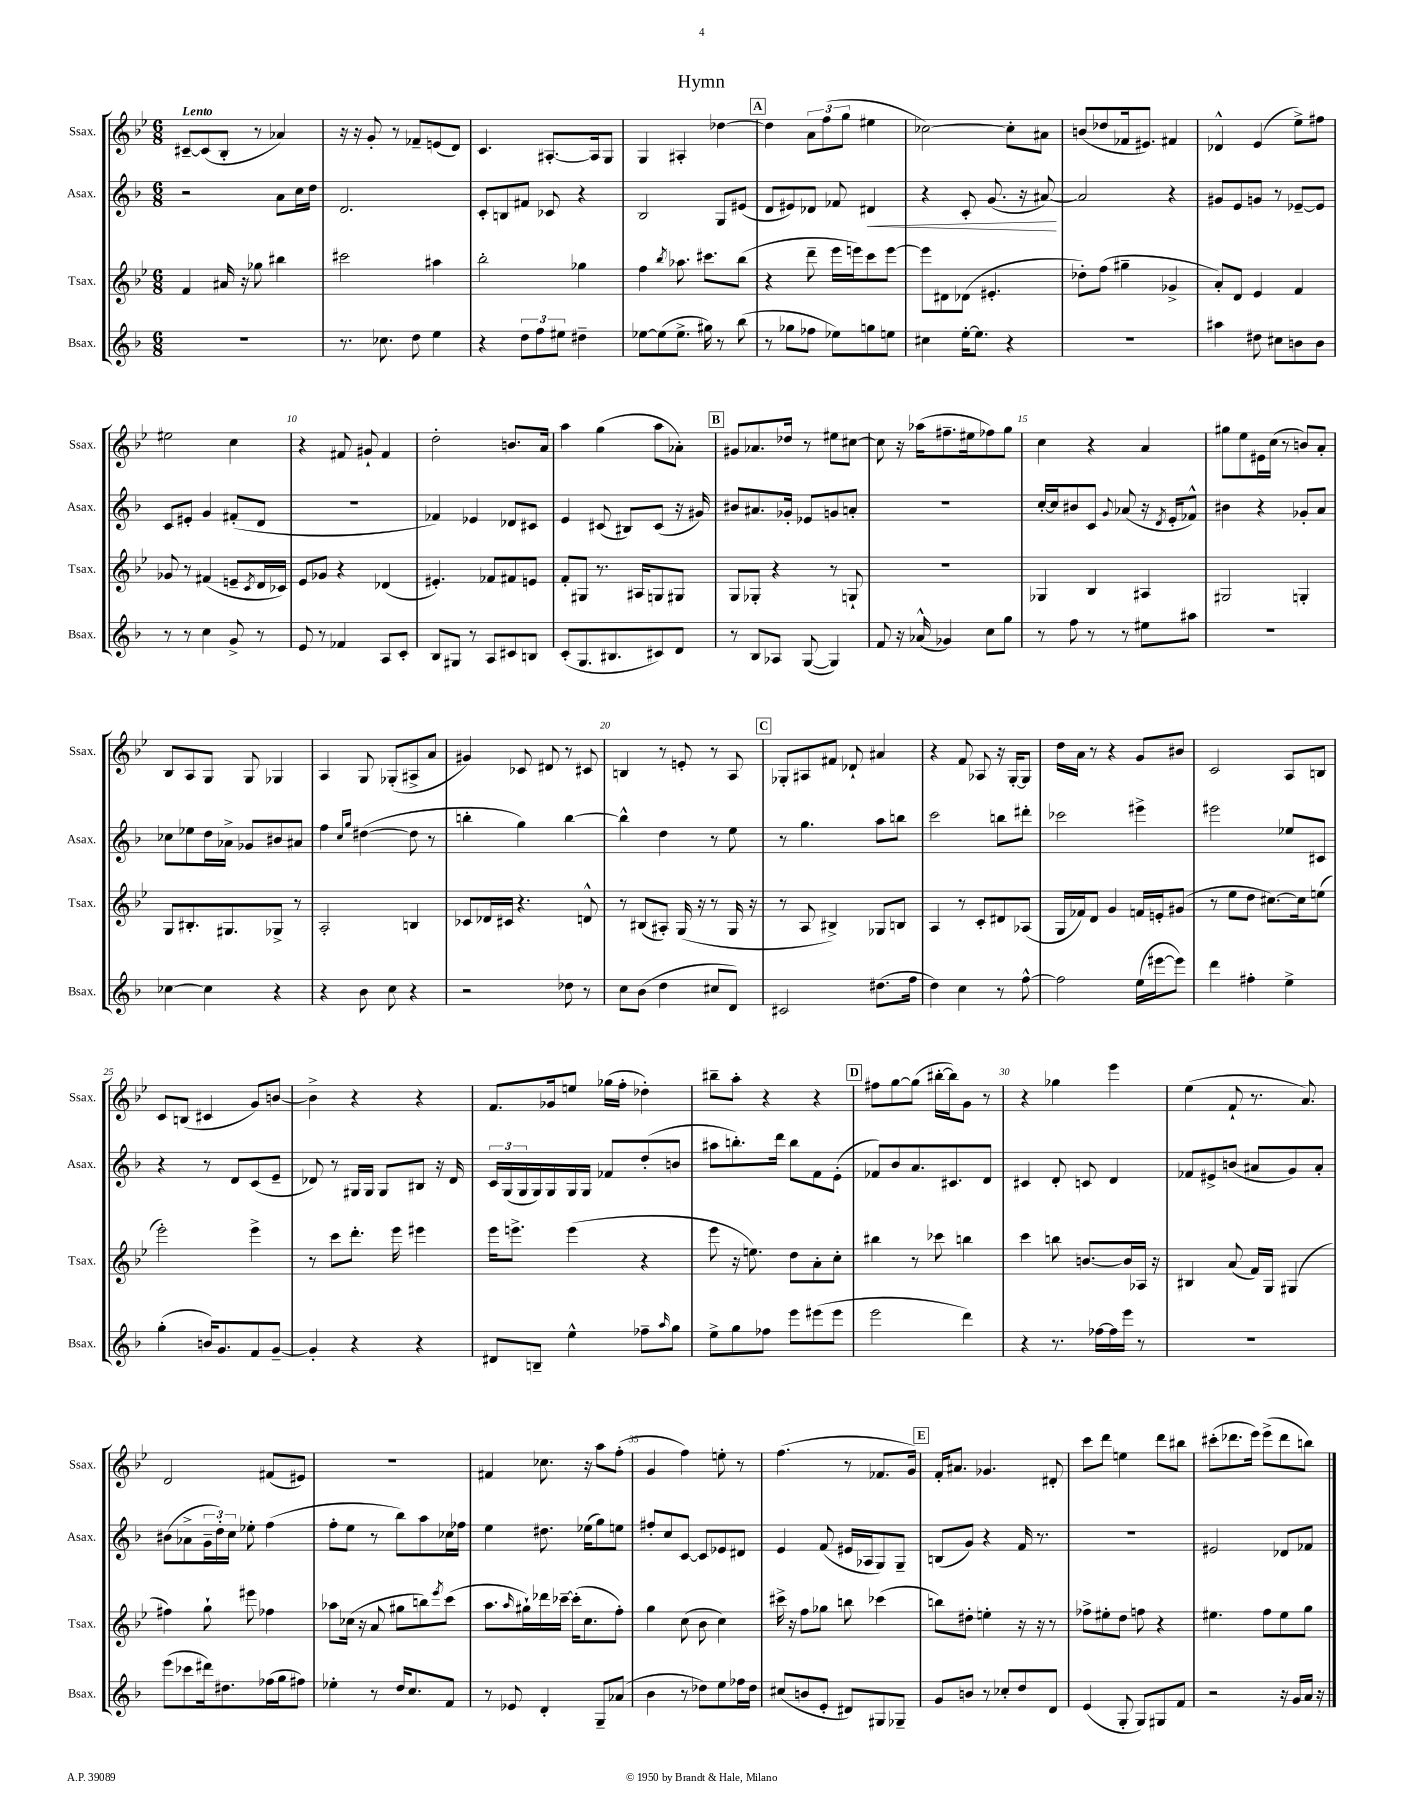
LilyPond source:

\header { title = "Hymn" }
<<
\new StaffGroup <<
\new Staff = "s0" \with { instrumentName = "Ssax." shortInstrumentName = "Ssax." } {
    \clef treble \key bes \major \numericTimeSignature \time 6/8 \tempo "Lento"
    cis'8~-- cis'8( bes8-. r8 aes'4) |
    r16 r16 g'8-. r8 fes'8-- e'8( d'8) |
    c'4. ais8.~-. ais16 g8 |
    g4 ais4-. des''4~ |
    \mark \markup { \box "A" } des''4 \tuplet 3/2 { a'8 f''8( g''8 } eis''4 |
    ces''2~) ces''8-. ais'8 |
    b'8( des''8 fes'16 eis'8.) fis'4 |
    des'4-^ ees'4( ees''8->) fis''8 |
    eis''2 c''4 |
    r4 fis'8 gis'8-! fis'4 |
    d''2-. b'8. a'16 |
    a''4 g''4( a''8 aes'8-.) |
    \mark \markup { \box "B" } gis'8 aes'8. des''16 r8 eis''8 cis''8~ |
    cis''8 r16 aes''16( fis''8.-- eis''16 fes''8) g''8 |
    c''4 r4 a'4 |
    gis''8 ees''8 eis'16 c''16( r8 b'8) a'8-. |
    bes8 a8 g8 g8 ges4 |
    a4 g8 ges8-.( ais8-> a'8 |
    gis'4) ces'8 dis'8 r8 cis'8 |
    b4 r8 e'8-. r8 a8 |
    \mark \markup { \box "C" } ges8-. ais8 fis'8 des'8-! ais'4 |
    r4 f'8 aes8 r16 g16~-. g8 |
    d''16 a'16 r8 r4 g'8 bis'8 |
    c'2 a8 b8 |
    c'8 b8( cis'4 g'8) b'8~ |
    b'4-> r4 r4 |
    f'8. ges'16 e''8 ges''16( f''16-. des''4-.) |
    bis''8-- a''8-. r4 r4 |
    \mark \markup { \box "D" } fis''8 g''8~ g''8( bis''16~-. bis''16) g'8 r8 |
    r4 ges''4 ees'''4 |
    ees''4( f'8-! r8. a'8.) |
    d'2 fis'8( eis'8) |
    R2. |
    fis'4 ces''8. r16 a''8 f''8-.( |
    g'4 f''4) e''8-. r8 |
    f''4.( r8 fes'8. g'16) |
    \mark \markup { \box "E" } f'16-. ais'8. ges'4. dis'8-. |
    c'''8 d'''8 e''4 d'''8 bis''8 |
    cis'''8-.( des'''8. ees'''16) ees'''8->( des'''8 b''8) \bar "|." |
}
\new Staff = "s1" \with { instrumentName = "Asax." shortInstrumentName = "Asax." } {
    \clef treble \key f \major \numericTimeSignature \time 6/8
    r2 a'8 c''16 d''16 |
    d'2. |
    c'8-. b8 fis'8 ces'8 r4 |
    bes2 g8 eis'8( |
    \mark \markup { \box "A" } d'8 eis'8) des'8 fes'8 dis'4\< |
    r4 c'8-. g'8.( r16 ais'8~\!) |
    ais'2 r4 |
    gis'8 e'8 g'8 r8 ees'8~-- ees'8 |
    c'8 eis'8-. g'4 fis'8-.( d'8 |
    R2. |
    fes'4) ees'4 des'8 cis'8 |
    e'4 cis'8( bis8) cis'8( r16 gis'16) |
    \mark \markup { \box "B" } bis'8 ais'8. ges'16-. ees'8 g'8 a'8-. |
    R2. |
    c''16~-. c''16 bis'8 c'8 \appoggiatura { g'8 } aes'8( r16 \acciaccatura { d'8 } e'16-. fes'8-^) |
    bis'4 r4 ges'8-. a'8 |
    ces''8 ees''8 d''16 aes'16-> ges'8 bis'8 ais'8 |
    f''4 \grace { c''16 g''16 } dis''4~( dis''8 r8 |
    b''4-. g''4) b''4~ |
    b''4-^ d''4 r8 e''8 |
    \mark \markup { \box "C" } r8 g''4. a''8 b''8 |
    c'''2 b''8 dis'''8-. |
    ces'''2 eis'''4-> |
    eis'''2 ees''8 cis'8 |
    r4 r8 d'8 c'8( e'8-- |
    des'8) r8 gis16 gis16 gis8 bis8 r16 des'16 |
    \tuplet 3/2 { c'16 g16( g16 } g16) g16 g16 g16 fes'8 d''8-.( b'8 |
    ais''8 b''8.-.) d'''16 b''8 f'8 e'8-.( |
    \mark \markup { \box "D" } fes'8) bes'8 a'8. cis'8. d'8 |
    cis'4 d'8-. c'8 d'4 |
    fes'8 eis'8-> b'8( ais'8 g'8) ais'8-. |
    bis'8( aes'8-> \tuplet 3/2 { g'16-- d''16-.) c''16 } ees''8-. f''4( |
    f''8-. e''8 r8 bes''8) a''8 ces''16 fes''16 |
    e''4 dis''8. ees''16( g''8) e''8 |
    fis''8-. c''8 c'8~ c'8 ees'8 dis'8 |
    e'4 f'8( eis'16 aes16 g8) g8-- |
    \mark \markup { \box "E" } b8( g'8) r4 f'16 r8. |
    R2. |
    eis'2 des'8 fes'8 \bar "|." |
}
\new Staff = "s2" \with { instrumentName = "Tsax." shortInstrumentName = "Tsax." } {
    \clef treble \key bes \major \numericTimeSignature \time 6/8
    f'4 ais'16 r16 ges''8 bis''4 |
    cis'''2 ais''4 |
    bes''2-. ges''4 |
    f''4 \acciaccatura { bes''8 } aes''8. cis'''8. bes''8( |
    \mark \markup { \box "A" } r4 d'''8-- ees'''16 e'''16) c'''8 e'''8~ |
    e'''8 dis'8 des'8( eis'4.-. |
    des''8-.) f''8( gis''4-- ges'4-> |
    a'8-.) d'8 ees'4 f'4 |
    ges'8 r8 fis'4( e'8-- \acciaccatura { c'8 } d'16 ces'16) |
    ees'8 ges'8 r4 des'4( |
    eis'4.-.) fes'8 fis'8 e'8 |
    f'8-. gis8 r8. ais16 g8 gis8 |
    \mark \markup { \box "B" } g8 ges8-. r4 r8 g8-! |
    R2. |
    ges4 bes4 ais4 |
    gis2 g4-. |
    g8 bis8.-. gis8. ges8-> r8 |
    a2-. b4 |
    ces'8 des'16 cis'16 r4. d'8-^ |
    r8 bis8( ais8-.) g16( r16 r8 g16 r16 |
    \mark \markup { \box "C" } r8 a8 bis4->) ges8 b8 |
    a4 r8 c'8-. dis'8 aes8( |
    g16 fes'16) d'8 g'4 f'16 e'16-. gis'8( |
    r8 ees''8 d''8 cis''8.~) cis''16 e''8( |
    ees'''2-.) ees'''4-> |
    r8 c'''8 d'''8.-. ees'''16 eis'''4 |
    ees'''16 e'''8.-> e'''4( r4 |
    ees'''8 r16 e''8.) d''8 a'8-. c''8-. |
    \mark \markup { \box "D" } bis''4 r8 ces'''8 b''4 |
    c'''4 b''8 b'8.~ b'16 aes16 r16 |
    bis4 a'8( f'16) g16 gis4( |
    fis''4) g''8-! eis'''8 fes''4 |
    aes''8 ces''16( r16 a'8 gis''8 b''8) \acciaccatura { ees'''8 } c'''8( |
    a''8. \grace { a''16 } gis''16-!) des'''16 ces'''16~-- ces'''16-.( c''8. f''8-.) |
    g''4 c''8( bes'8 c''4) |
    cis'''16-> r16 f''8 ges''8 b''8 ces'''4( |
    \mark \markup { \box "E" } b''8) dis''8-. e''4-. r16 r16 r8 |
    fes''8-> eis''8-. d''8 f''8 r4 |
    eis''4. f''8 eis''8 g''8 \bar "|." |
}
\new Staff = "s3" \with { instrumentName = "Bsax." shortInstrumentName = "Bsax." } {
    \clef treble \key f \major \numericTimeSignature \time 6/8
    R2. |
    r8. ces''8. d''8 e''4 |
    r4 \tuplet 3/2 { d''8 f''8 eis''8 } dis''4-- |
    ees''8~ ees''8( ees''8.-> gis''16) r8 bes''8( |
    \mark \markup { \box "A" } r8 ges''8 fes''8 ees''8) g''8 e''8 |
    cis''4 e''16~-. e''8. r4 |
    R2. |
    ais''4 dis''8 cis''8 b'8 b'8 |
    r8 r8 c''4 g'8-> r8 |
    e'8 r8 fes'4 a8 c'8-. |
    bes8 gis8 r8 a8 cis'8 b8 |
    c'8-.( g8. bis8. cis'8) d'8 |
    \mark \markup { \box "B" } r8 bes8 aes8 g8~( g4) |
    f'8 r16 aes'16-^( ges'4) c''8 g''8 |
    r8 f''8 r8 r8 eis''8 ais''8 |
    r2. |
    ces''4~ ces''4 r4 |
    r4 bes'8 c''8 r4 |
    r2 des''8 r8 |
    c''8 bes'8( d''4 cis''8 d'8) |
    \mark \markup { \box "C" } cis'2 dis''8.( f''16 |
    d''4) c''4 r8 f''8~-^ |
    f''2 e''16( eis'''16~ eis'''8) |
    d'''4 fis''4-. e''4-> |
    g''4-.( b'16) g'8. f'8 g'8~-- |
    g'4-. r4 r4 |
    dis'8 b8-- e''4-^ fes''8-- \grace { a''16 } g''8 |
    e''8-> g''8 fes''8 e'''8 eis'''8( eis'''8 |
    \mark \markup { \box "D" } e'''2 d'''4) |
    r4 r8. fes''16~ fes''16 e'''16 r8 |
    R2. |
    e'''8( ces'''8 dis'''16) dis''8. fes''16( g''16 fis''8) |
    ees''4-. r8 d''16 c''8. f'8 |
    r8 ees'8 d'4-. g8-- aes'8( |
    bes'4 r8 des''8) e''8 fes''16 des''16 |
    cis''8( b'8 e'8-. dis'8) gis8 ges8-- |
    \mark \markup { \box "E" } g'8 b'8 r8 ces''8-. d''8 d'8 |
    e'4( g8-. g8) gis8 f'8 |
    r2 r16 g'16 a'16 r16 \bar "|." |
}
>>
>>
\layout { \context { \Score \override BarNumber.break-visibility = ##(#f #t #t) barNumberVisibility = #(every-nth-bar-number-visible 5) } }
